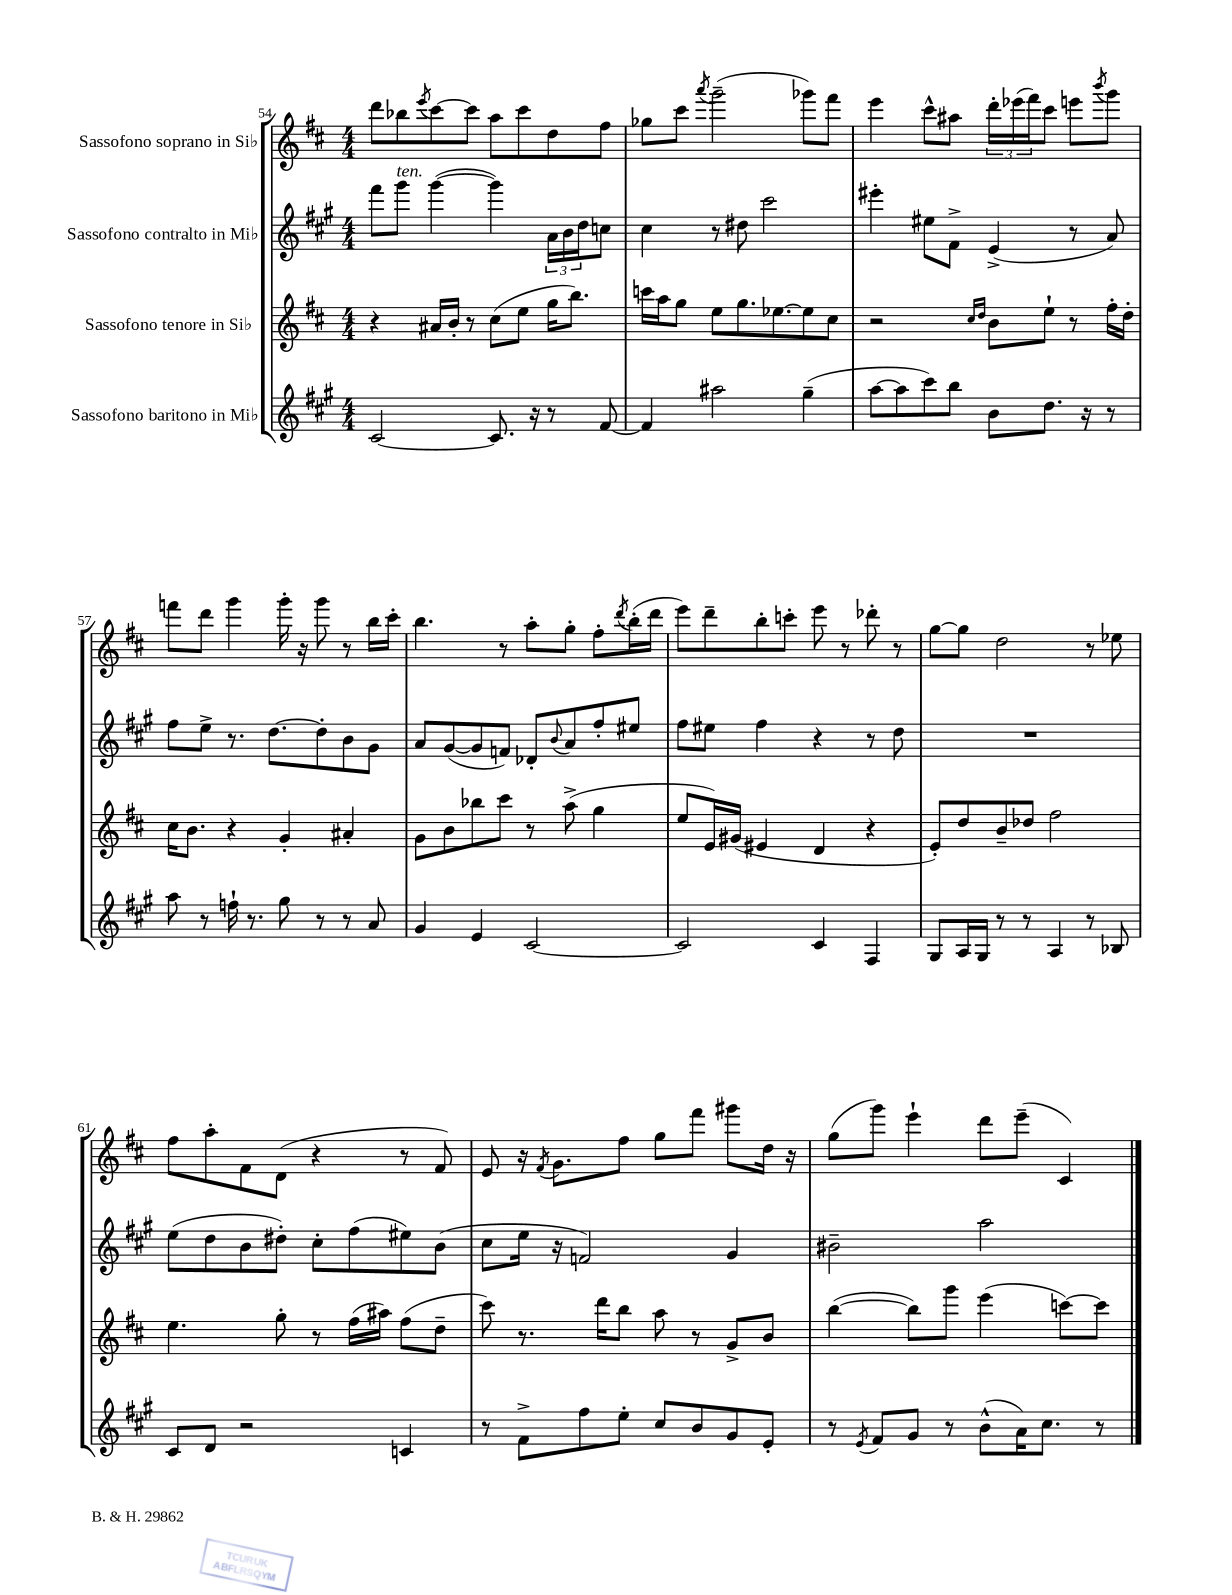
<<
\new StaffGroup <<
\new Staff = "s0" \with { instrumentName = "Sassofono soprano in Sib" } {
    \clef treble \key d \major \numericTimeSignature \time 4/4
    d'''8 bes''8 \acciaccatura { e'''8 } cis'''8~ cis'''8 a''8 cis'''8 d''8 fis''8 |
    ges''8 cis'''8 \acciaccatura { a'''8 } g'''2--( ges'''8) fis'''8 |
    e'''4 cis'''8-^ ais''8 \tuplet 3/2 { d'''16-. ees'''16( fis'''16) } cis'''8 e'''8 \acciaccatura { b'''8 } g'''8 |
    f'''8 d'''8 g'''4 g'''16-. r16 g'''8 r8 b''16 cis'''16-. |
    b''4. r8 a''8-. g''8-. fis''8-. \acciaccatura { d'''8 } b''16-.( d'''16 |
    e'''8) d'''8-- b''8-. c'''8-. e'''8 r8 des'''8-. r8 |
    g''8~ g''8 d''2 r8 ees''8 |
    fis''8 a''8-. fis'8 d'8( r4 r8 fis'8) |
    e'8 r16 \acciaccatura { fis'8 } g'8. fis''8 g''8 fis'''8 gis'''8 d''16 r16 |
    g''8( g'''8) e'''4-! d'''8 e'''8--( cis'4) \bar "|." |
}
\new Staff = "s1" \with { instrumentName = "Sassofono contralto in Mib" } {
    \clef treble \key a \major \numericTimeSignature \time 4/4
    fis'''8 gis'''8^\markup { \italic "ten." } gis'''4~( gis'''4) \tuplet 3/2 { a'16 b'16 d''16 } c''8 |
    cis''4 r8 dis''8 cis'''2 |
    eis'''4-. eis''8 fis'8-> e'4->( r8 a'8) |
    fis''8 e''8-> r8. d''8.~ d''8-. b'8 gis'8 |
    a'8 gis'8~( gis'8 f'8) des'8-. \appoggiatura { b'8 } a'8 fis''8-. eis''8 |
    fis''8 eis''8 fis''4 r4 r8 d''8 |
    R1 |
    e''8( d''8 b'8 dis''8-.) cis''8-. fis''8( eis''8) b'8( |
    cis''8 e''16 r16 f'2) gis'4 |
    bis'2-- a''2 \bar "|." |
}
\new Staff = "s2" \with { instrumentName = "Sassofono tenore in Sib" } {
    \clef treble \key d \major \numericTimeSignature \time 4/4
    r4 ais'16 b'16-. r8 cis''8( e''8 g''16 b''8.) |
    c'''16 a''16 g''8 e''8 g''8. ees''8.~ ees''8 cis''8 |
    r2 \grace { cis''16 d''16 } b'8 e''8-! r8 fis''16-. d''16-. |
    cis''16 b'8. r4 g'4-. ais'4-. |
    g'8 b'8 bes''8 cis'''8 r8 a''8->( g''4 |
    e''8 e'16) gis'16( eis'4 d'4 r4 |
    e'8-.) d''8 b'8-- des''8 fis''2 |
    e''4. g''8-. r8 fis''16( ais''16) fis''8( d''8-- |
    cis'''8) r8. d'''16 b''8 a''8 r8 g'8-> b'8 |
    b''4~( b''8) g'''8 e'''4( c'''8~) c'''8 \bar "|." |
}
\new Staff = "s3" \with { instrumentName = "Sassofono baritono in Mib" } {
    \clef treble \key a \major \numericTimeSignature \time 4/4
    cis'2~ cis'8. r16 r8 fis'8~ |
    fis'4 ais''2 gis''4--( |
    a''8~ a''8 cis'''8) b''8 b'8 d''8. r16 r8 |
    a''8 r8 f''16-! r8. gis''8 r8 r8 a'8 |
    gis'4 e'4 cis'2~ |
    cis'2 cis'4 fis4 |
    gis8 a16 gis16 r8 r8 a4 r8 bes8 |
    cis'8 d'8 r2 c'4 |
    r8 fis'8-> fis''8 e''8-. cis''8 b'8 gis'8 e'8-. |
    r8 \acciaccatura { e'8 } fis'8 gis'8 r8 b'8-^( a'16) cis''8. r8 \bar "|." |
}
>>
>>
\layout { \context { \Score currentBarNumber = #54 } }
